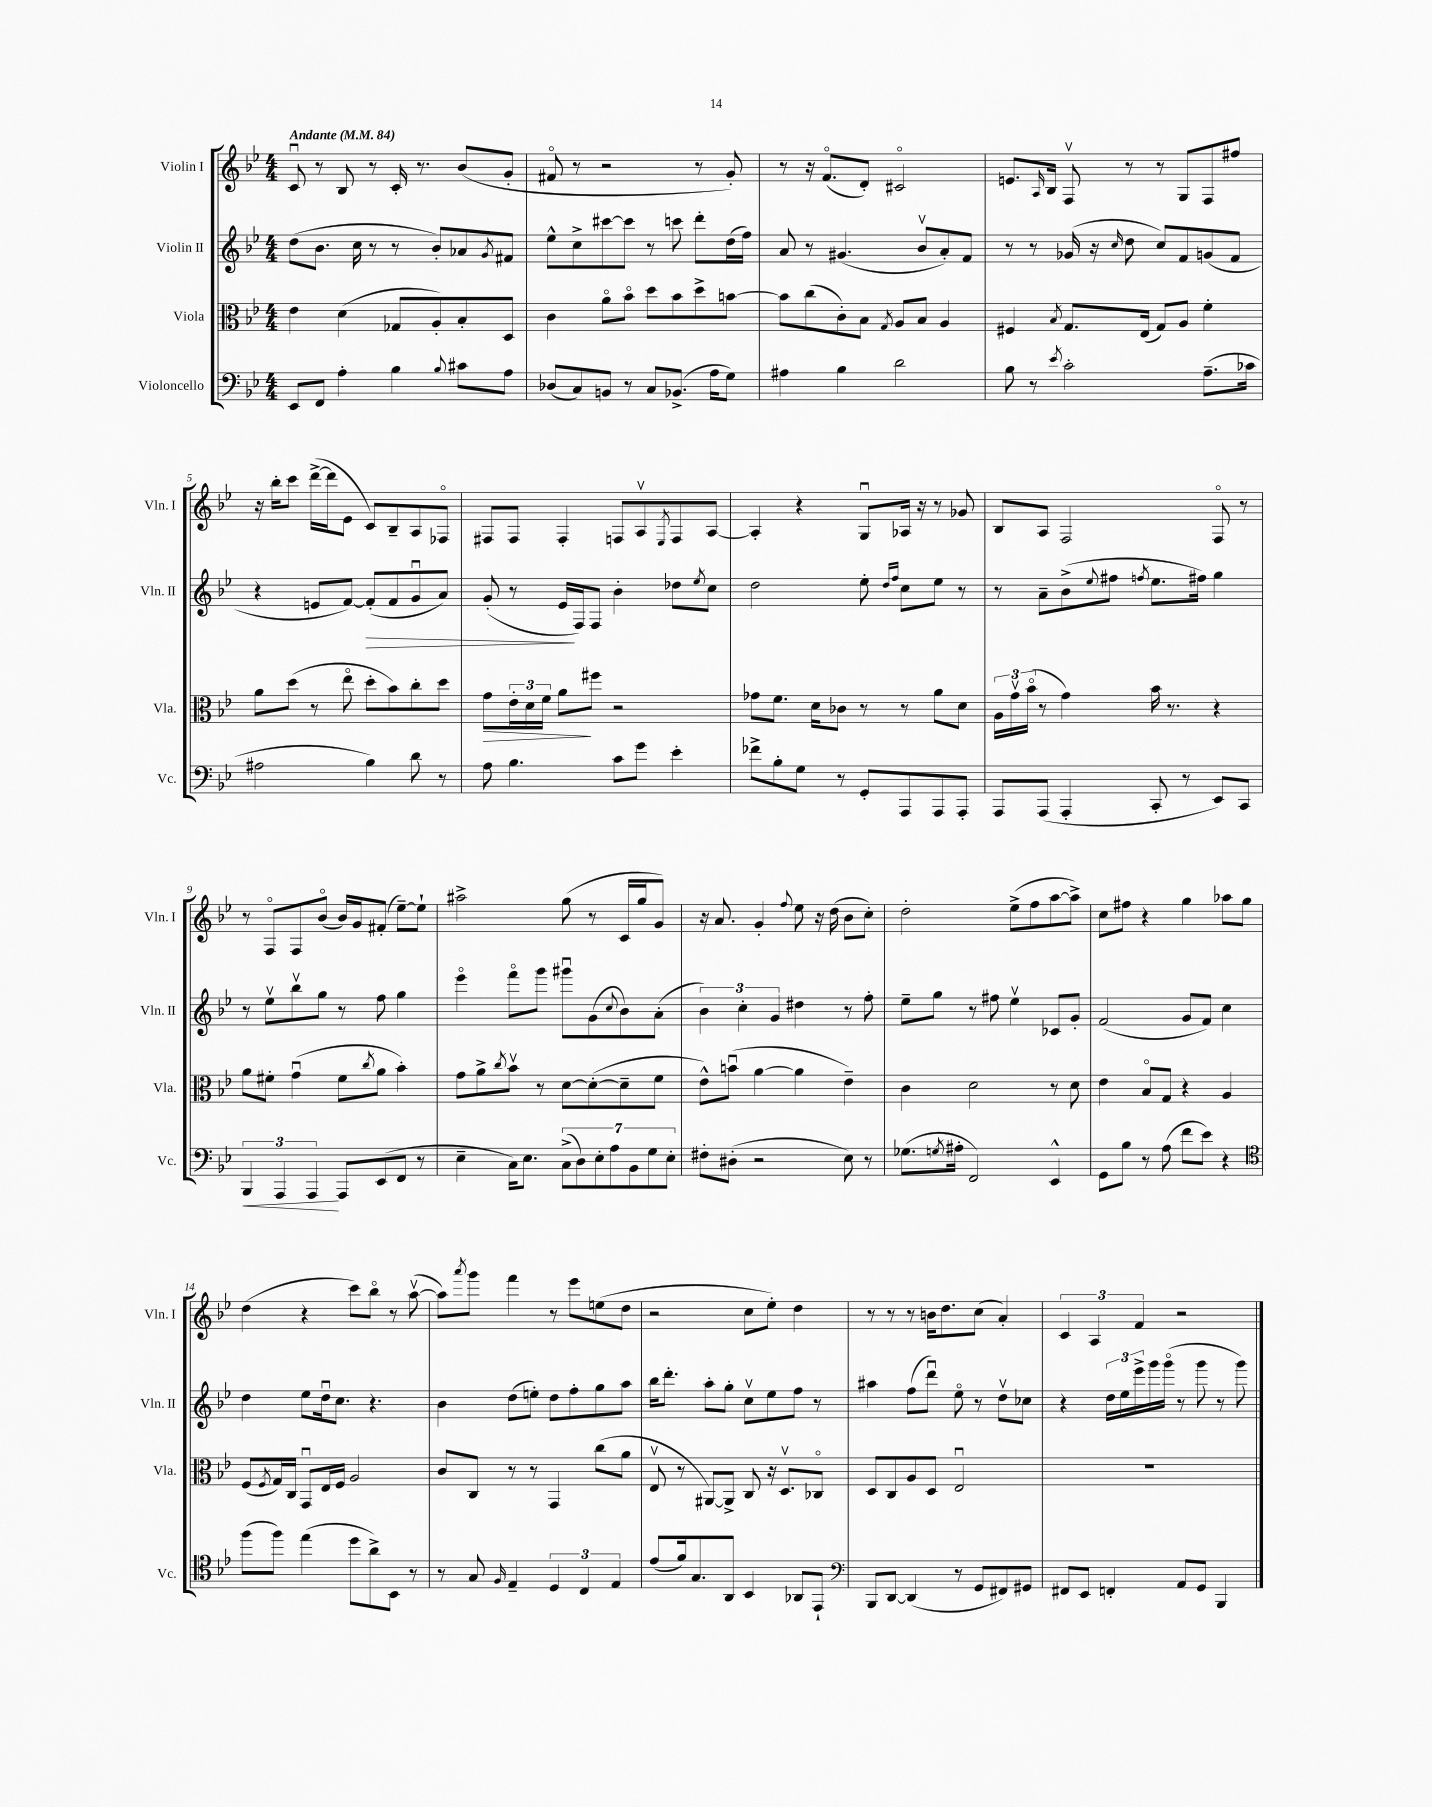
<<
\new StaffGroup <<
\new Staff = "s0" \with { instrumentName = "Violin I" shortInstrumentName = "Vln. I" } {
    \clef treble \key bes \major \numericTimeSignature \time 4/4 \tempo "Andante" 4 = 84
    c'8\downbow r8 bes8 r8 c'16-. r8. bes'8( g'8-. |
    fis'8\flageolet r8 r2 r8 g'8-.) |
    r8 r16 f'8.\flageolet( d'8-.) cis'2\flageolet |
    e'8. \grace { a16 } bes16 f8\upbow r8 r8 g8 f8 fis''8 |
    r16 bes''16-. c'''8 d'''16~->( d'''16 ees'8 c'8) bes8-- a8 fes8\flageolet |
    fis8 fis8 fis4-. f8 a8\upbow \acciaccatura { ees8 } f8 a8~ |
    a4-. r4 g8\downbow aes16 r16 r8 ges'8 |
    bes8 a8 f2 f8\flageolet r8 |
    r8 f8\flageolet f8 bes'8\flageolet( bes'16) g'16 fis'8-.( ees''8~--) ees''8-! |
    ais''2-> g''8( r8 c'16 g''16 g'8) |
    r16 a'8. g'4-. \appoggiatura { f''8 } ees''8 r16 d''16( bes'8 c''8-.) |
    d''2-. ees''8->( f''8 a''8~ a''8->) |
    c''8 fis''8 r4 g''4 aes''8 g''8 |
    d''4( r4 c'''8) bes''8\flageolet r8 a''8~\upbow( |
    a''8) \acciaccatura { a'''8 } g'''8 f'''4 r8 ees'''8 e''8( d''8 |
    r2 c''8 ees''8-.) d''4 |
    r8 r8 r8 b'16 d''8. c''8( a'4-.) |
    \tuplet 3/2 { c'4 a4 f'4 } r2 \bar "|." |
}
\new Staff = "s1" \with { instrumentName = "Violin II" shortInstrumentName = "Vln. II" } {
    \clef treble \key bes \major \numericTimeSignature \time 4/4
    d''8( bes'8. c''16 r8 r8 bes'8-.) aes'8 \acciaccatura { g'8 } fis'8 |
    ees''8-^ c''8-> cis'''8~ cis'''8 r8 c'''8 d'''8-. d''16( f''16) |
    a'8 r8 gis'4.( bes'8\upbow a'8-.) f'8 |
    r8 r8 ges'16( r16 \grace { c''16 } d''8 c''8) f'8 g'8( f'8 |
    r4 e'8 f'8~) f'8-.\>( f'8 g'8\downbow a'8) |
    g'8-.( r8 ees'16\! f16) f8 bes'4-. des''8 \acciaccatura { ees''8 } c''8 |
    d''2 ees''8-. \grace { d''16 f''16 } c''8 ees''8 r8 |
    r8 a'8-- bes'8->( \appoggiatura { ees''8 } fis''8 \acciaccatura { f''8 } ees''8. fis''16) g''4 |
    r8 ees''8\upbow bes''8\upbow g''8 r8 f''8 g''4 |
    ees'''4\flageolet f'''8\flageolet g'''8 gis'''8\downbow g'8( \appoggiatura { c''8 } bes'8) a'8-.( |
    \tuplet 3/2 { bes'4) c''4-. g'4 } dis''4 r8 f''8-. |
    ees''8-- g''8 r8 fis''8 ees''4\upbow ces'8 g'8-. |
    f'2( g'8 f'8) c''4 |
    d''4 ees''8 d''16\downbow c''8. r4. |
    bes'4 d''8( e''8-.) d''8 f''8-. g''8 a''8 |
    bes''16 d'''8.-. a''8-. g''8-. c''8\upbow ees''8 f''8 r8 |
    ais''4 f''8( d'''8\downbow) ees''8\flageolet r8 d''8\upbow ces''8 |
    r4 \tuplet 3/2 { d''16 ees''16 ees'''16-> } g'''16 g'''16\flageolet( r8 g'''8 r8 g'''8) \bar "|." |
}
\new Staff = "s2" \with { instrumentName = "Viola" shortInstrumentName = "Vla." } {
    \clef alto \key bes \major \numericTimeSignature \time 4/4
    ees'4 d'4( ges8 a8-.) bes8-. d8 |
    c'4 a'8\flageolet bes'8\flageolet d''8 bes'8 d''8-> b'8~ |
    b'8 c''8( c'8-.) bes8 \acciaccatura { g8 } a8 bes8 a4 |
    fis4 \acciaccatura { bes8 } g8. ees16( g8) a8 f'4-. |
    a'8 d''8( r8 ees''8\flageolet d''8-. bes'8) c''8-. d''8 |
    g'8\> \tuplet 3/2 { ees'16-. d'16 f'16 } a'8\! fis''8 r2 |
    ges'8 f'8. d'16 ces'8 r8 r8 a'8 d'8 |
    \tuplet 3/2 { a16 g'16\upbow bes'16\flageolet( } r8 g'4) bes'16 r8. r4 |
    a'8 fis'8-. g'4\downbow( fis'8 \acciaccatura { c''8 } a'8 bes'4-.) |
    g'8 a'8-> \acciaccatura { c''8 } bes'8\upbow r8 d'8~ d'8~-.( d'8-- f'8 |
    ees'8-^) b'8\downbow( a'4~ a'4 ees'4--) |
    c'4 d'2 r8 d'8 |
    ees'4 bes8\flageolet g8 r4 a4 |
    f8( \acciaccatura { f8 } g16) c16 g,8\downbow ees16 f16 a2 |
    c'8 c8 r8 r8 g,4 c''8( a'8 |
    ees8\upbow r8 ais,8~) ais,8-> c8 r16 d8.\upbow ces8\flageolet |
    d8 c8 a8 d8 ees2\downbow |
    R1 \bar "|." |
}
\new Staff = "s3" \with { instrumentName = "Violoncello" shortInstrumentName = "Vc." } {
    \clef bass \key bes \major \numericTimeSignature \time 4/4
    ees,8 f,8 a4-. bes4 \appoggiatura { bes8 } cis'8 a8 |
    des8( c8) b,8 r8 c8 bes,8.->( a16 g8) |
    ais4 bes4 d'2 |
    bes8 r8 \acciaccatura { ees'8 } c'2-. a8.--( ces'16 |
    ais2 bes4) d'8 r8 |
    a8 bes4. c'8 g'8 ees'4-. |
    fes'8-> bes8-. g8 r8 g,8-. a,,8 a,,8 a,,8-. |
    a,,8 a,,8( a,,4-. c,8-. r8 ees,8) c,8 |
    \tuplet 3/2 { bes,,4\< a,,4 a,,4\! } a,,8 ees,8( f,8 r8 |
    ees4-- c16) ees8. \tuplet 7/4 { c8->( d8) ees8-. a8 bes,8 g8 ees8-. } |
    fis8-. dis8-.( r2 ees8) r8 |
    ges8.( \acciaccatura { g8 } ais16-. f,2) ees,4-^ |
    g,8 bes8 r8 a8( f'8 ees'8) r4 |
    \clef tenor f''8( f''8) ees''4( d''8 a'8->) bes,8 r8 |
    r8 g8 \grace { f16 } ees4-- \tuplet 3/2 { d4 c4 ees4 } |
    ees'8( f'16) g8. a,8 bes,4 aes,8 ees,8-! |
    \clef bass bes,,8 d,8~ d,4( r8 g,8 fis,8) gis,8 |
    fis,8 ees,8 f,4-. a,8 g,8 bes,,4 \bar "|." |
}
>>
>>
